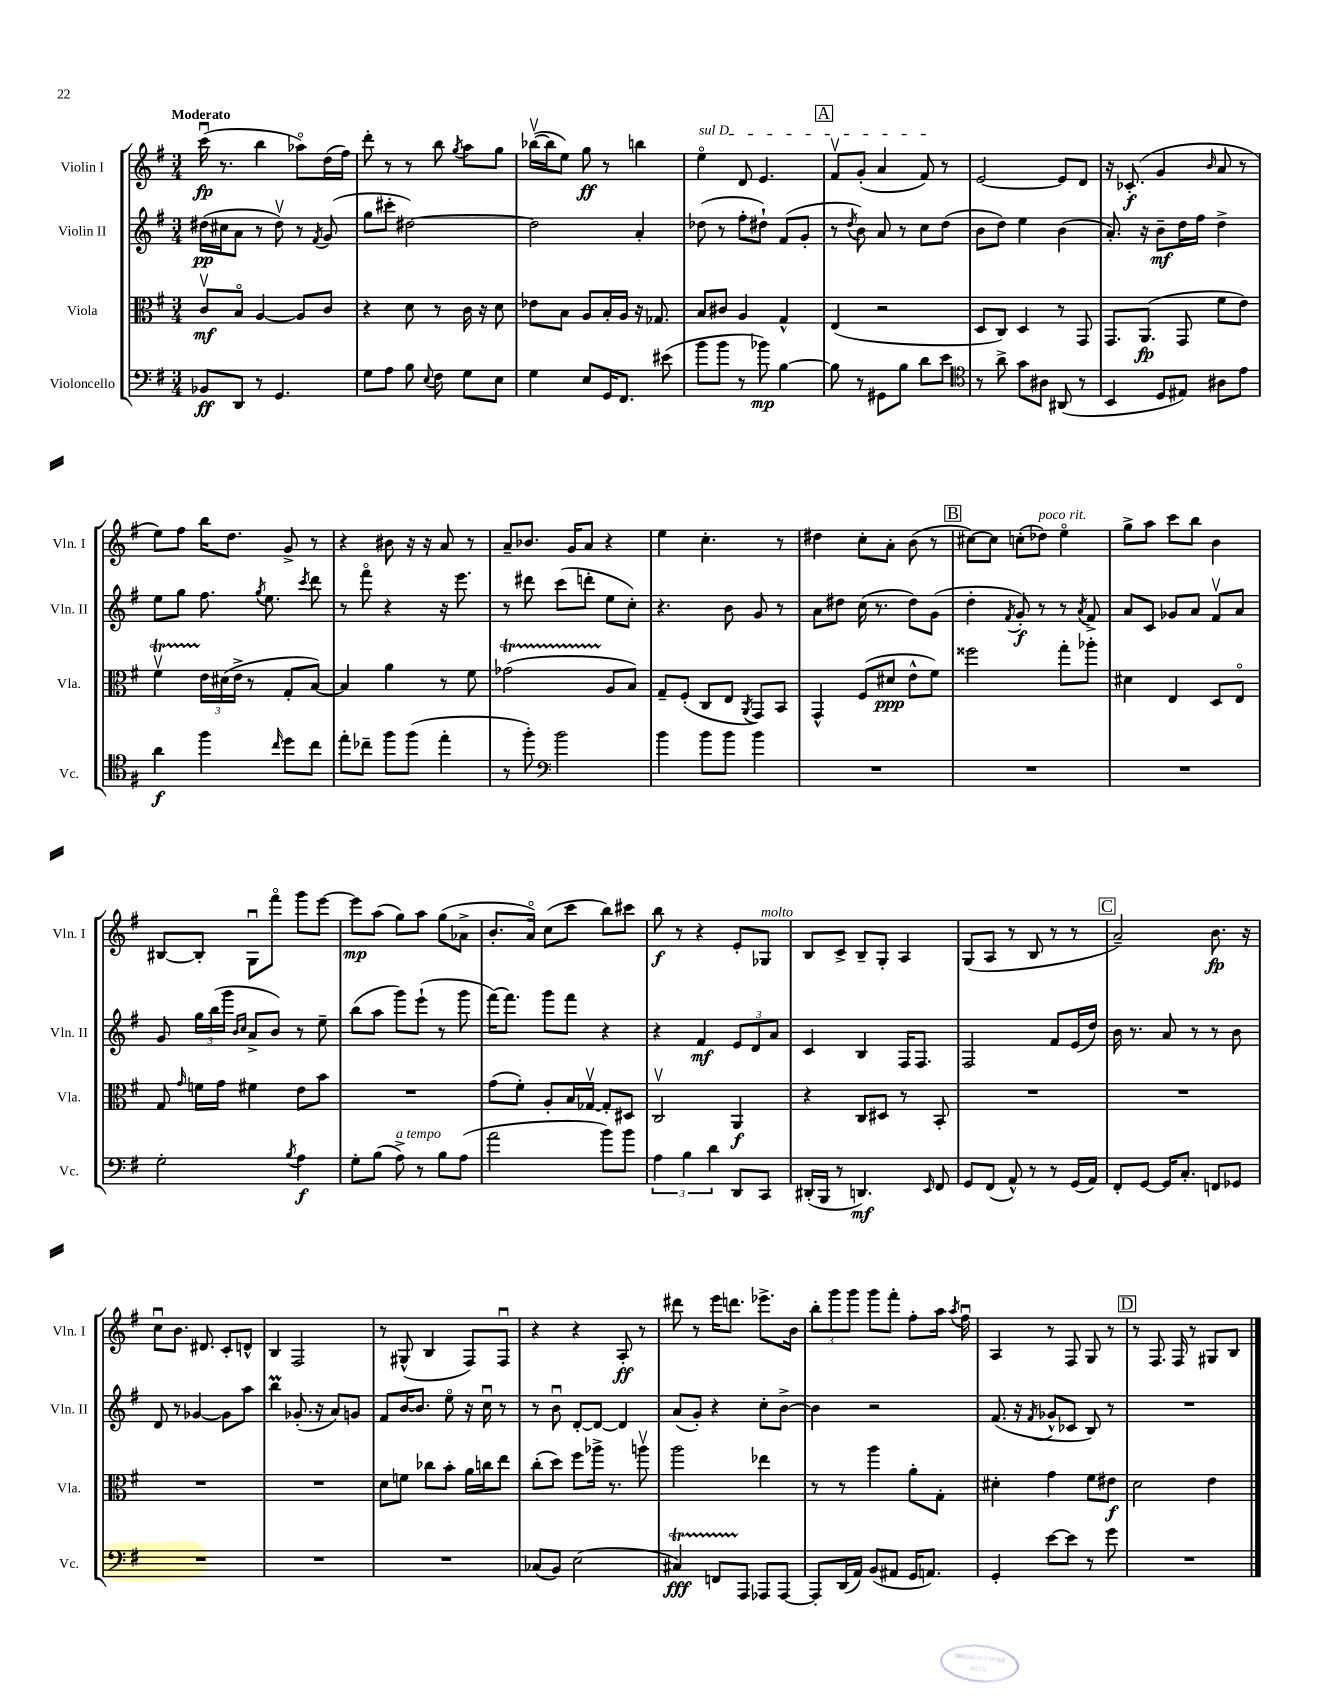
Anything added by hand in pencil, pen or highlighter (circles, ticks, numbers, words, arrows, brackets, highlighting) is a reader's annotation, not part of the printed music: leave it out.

**kern	**kern	**kern	**kern
*staff4	*staff3	*staff2	*staff1
*clefF4	*clefC3	*clefG2	*clefG2
*k[f#]	*k[f#]	*k[f#]	*k[f#]
*M3/4	*M3/4	*M3/4	*M3/4
8BB-	8cv	(16dd#	(16cccu
.	.	16cc#	8.r
8DD	8Bo	8a	.
8r	[4A	8r	4bb
4.GG	.	8dd#v)	.
.	8A]	8r	8aa-o)
.	.	8qf#	.
.	8c	(8g	(16dd
.	.	.	16ff#)
=	=	=	=
8G	4r	8gg	8ddd'
8A	.	8ccc#'	8r
8B	8d	[2dd#)	8r
8qqE	.	.	.
8F#	8r	.	8bb
.	.	.	8qgg
8G	16c	.	8aa
.	16r	.	.
8E	8d	.	8gg
=	=	=	=
4G	8e-	2dd#]	([16bb-v
.	.	.	16bb-]
.	8B	.	8ee)
8E	8A	.	8gg
16GG	16B'	.	8r
8.FF#	16A	.	.
.	16r	4a'	4bb
.	8.G-	.	.
(8e#	.	.	.
=	=	=	=
8b	8B	(8dd-	4eeo
8b	8c#	8r	.
8r	4A	8ff#'	8d
8b-)	.	8dd#`)	4.e
[4B	4G^^	(8f#	.
.	.	8g'	.
=	=	=	=
8B]	(4E	8r	8f#v
.	.	8qdd	.
8r	.	8b)	(8g'
8GG#	2r	8a	4a
8B	.	8r	.
8d	.	8cc	8f#)
8e	.	(8dd	8r
=	=	=	=
*clefC4	*	*	*
8r	8D	8b	[2e
8a^	8C)	8dd)	.
8g	4D	4ee	.
8A#	.	.	.
(8AA#	8r	(4b	8e]
8r	8GG	.	8d
=	=	=	=
4BB	8.GG	8.a')	16r
.	.	.	(8.c-'
.	(8.AA	16r	.
8D	.	8b~	4g
8E#)	8GG	16dd	.
.	.	16ff#	.
.	.	.	16qqb
8A#	8f#	4dd^	8a
8e	8e)	.	8r
=	=	=	=
4a	4f#v	8ee	8ee)
.	.	8gg	8ff#
4ff#	24e	8.ff#	16bb
.	(24d#	.	.
.	.	.	8.dd
.	24e^	.	.
.	8r	.	.
.	.	8qgg	.
.	.	8.ee	.
16qqcc	.	.	.
8dd	8G'	.	8g^
.	.	8qccc	.
8cc	[8B)	8ddd	8r
=	=	=	=
8ee'	4B]	8r	4r
8cc-~	.	8fff#o	.
8ff#	4a	4r	8b#
(8ff#	.	.	16r
.	.	.	16r
4ee'	8r	16r	8a
.	.	8.eee	.
.	8f#	.	8r
=	=	=	=
8r	(2g-	8r	8a~
8ff#')	.	8ddd#	8.b-
*clefF4	*	*	*
2b	.	(8ccc	.
.	.	.	16g
.	.	8ddd'	8a
.	8A	8ee	4r
.	8B)	8cc')	.
=	=	=	=
4b	8G~	4.r	4ee
.	(8F#'	.	.
8b	8C	.	4.cc'
8b	8E	8b	.
.	8qAA	.	.
4b	8GG)	8g	.
.	8BB	8r	8r
=	=	=	=
2.r	4GG^^	8a	4dd#
.	.	8dd#	.
.	(8F#	(16cc	8cc'
.	.	8.r	.
.	8d#	.	8a'
.	8e^^	8dd#)	(8b
.	8f#)	(8g	8r
=	=	=	=
2.r	2ff##	4dd'	[8cc#)
.	.	.	8cc#]
.	.	8qf#	.
.	.	8g')	(8cc'
.	.	8r	8dd-)
.	8gg'	8r	4eeo
.	.	8qa	.
.	8aa-'	8f#^	.
=	=	=	=
2.r	4d#	8a	8gg^
.	.	8c	8aa
.	4E	8g-	8ccc
.	.	8a	8bb
.	8D	8f#v	4b
.	8Eo	8a	.
=	=	=	=
2G'	8G	8g	[8B#
.	16qqg	.	.
.	16f	24gg	8B#']
.	.	(24bb	.
.	16g	.	.
.	.	24ggg	.
.	.	16qqb	.
.	.	16qqcc	.
.	4f#	8a^	8Gu
.	.	8b)	8fff#o
8qB	.	.	.
4A	8e	8r	8ggg
.	8b	8ee~	[8eee
=	=	=	=
8G'	2.r	(8bb	8eee]
(8B	.	8aa	(8aa
8A^)	.	8ggg)	8gg)
8r	.	(8eee`	8aa
8B	.	8r	(8gg
(8A	.	8ggg	8a-^
=	=	=	=
2a	(8g	[16fff#)	8.b'
.	.	8.fff#]	.
.	8f#')	.	.
.	.	.	16ao)
.	8A'	8ggg	(8cc
.	16B	8fff#	8ccc
.	[16G-v	.	.
8b)	8G-']	4r	8bb)
8b	8D#	.	8ccc#
=	=	=	=
6A	2Cv	4r	8bb
.	.	.	8r
6B	.	.	.
.	.	4f#	4r
6d	.	.	.
8DD	4AA	12e	8e'
.	.	12d	.
8CC	.	.	8G-
.	.	12a	.
=	=	=	=
(16DD#'	4r	4c	8B
16BBB	.	.	.
8r	.	.	8c^
4.DD)	8C	4B	8B~
.	8D#	.	8G'
.	8r	16F#	4A
.	.	8.F#	.
16qqEE	.	.	.
8FF#	8BB'	.	.
=	=	=	=
8GG	2.r	2F#	(8G
(8FF#	.	.	8A
8AA^^)	.	.	8r
8r	.	.	8B
8r	.	8f#	8r
(16GG	.	(16e	8r
16AA)	.	16dd)	.
=	=	=	=
8FF#'	2.r	16b	2a~)
.	.	8.r	.
[8GG	.	.	.
16GG]	.	8a	.
8.C'	.	.	.
.	.	8r	.
8FF	.	8r	8.b
8GG-	.	8b	.
.	.	.	16r
=	=	=	=
2.r	2.r	8d	8ccu
.	.	8r	8.b
.	.	[4g-	.
.	.	.	8.d#
.	.	8g-]	8c'
.	.	8aa	8d^^
=	=	=	=
2.r	2.r	4bb	4B
.	.	(8.g-'	2F#
.	.	16r	.
.	.	8a)	.
.	.	8g	.
=	=	=	=
2.r	8d	8f#	8r
.	8f	[16b	(8G#^^
.	.	8.b]	.
.	8cc-	.	4B
.	8b'	8eeo	.
.	16a	16r	8F#)
.	16cc	16ccu	.
.	8ee	8r	8F#u
=	=	=	=
(8C-	(8cc'	8r	4r
8BB)	8dd)	8bu	.
(2E	8ff#	[8d'	4r
.	16aa-^	8d_	.
.	8.r	.	.
.	.	4d]	8A'
.	8aav	.	8r
=	=	=	=
4C#)	2aa	(8a	8ddd#
.	.	8g')	8r
8FF	.	4r	16eee
.	.	.	8.ddd
8AAA	.	.	.
8AAA-	4ee-	8cc'	8.eee-^
[8AAA-	.	[8b^	.
.	.	.	16b
=	=	=	=
8AAA-']	8r	4b]	12bb'
.	.	.	12ggg
(16DD	8r	.	.
.	.	.	12ggg
16AA)	.	.	.
(8BB	4aa	2r	8ggg
8AA#	.	.	8fff#'
16GG	8a'	.	8ff#'
8.AA)	.	.	.
.	8G'	.	16aa
.	.	.	8qaa
.	.	.	16ff#u
=	=	=	=
4GG'	4d#'	(8.f#	4A
.	.	16r	.
.	.	8qf#	.
[8e	4g	8g-^^	8r
8e]	.	8c-	8F#
8r	8f#	8B)	8G
8g	8e#	8r	8r
=	=	=	=
2.r	2d	2.r	8r
.	.	.	8.F#
.	.	.	16F#
.	.	.	8r
.	4e	.	8G#
.	.	.	8B
==	==	==	==
*-	*-	*-	*-
